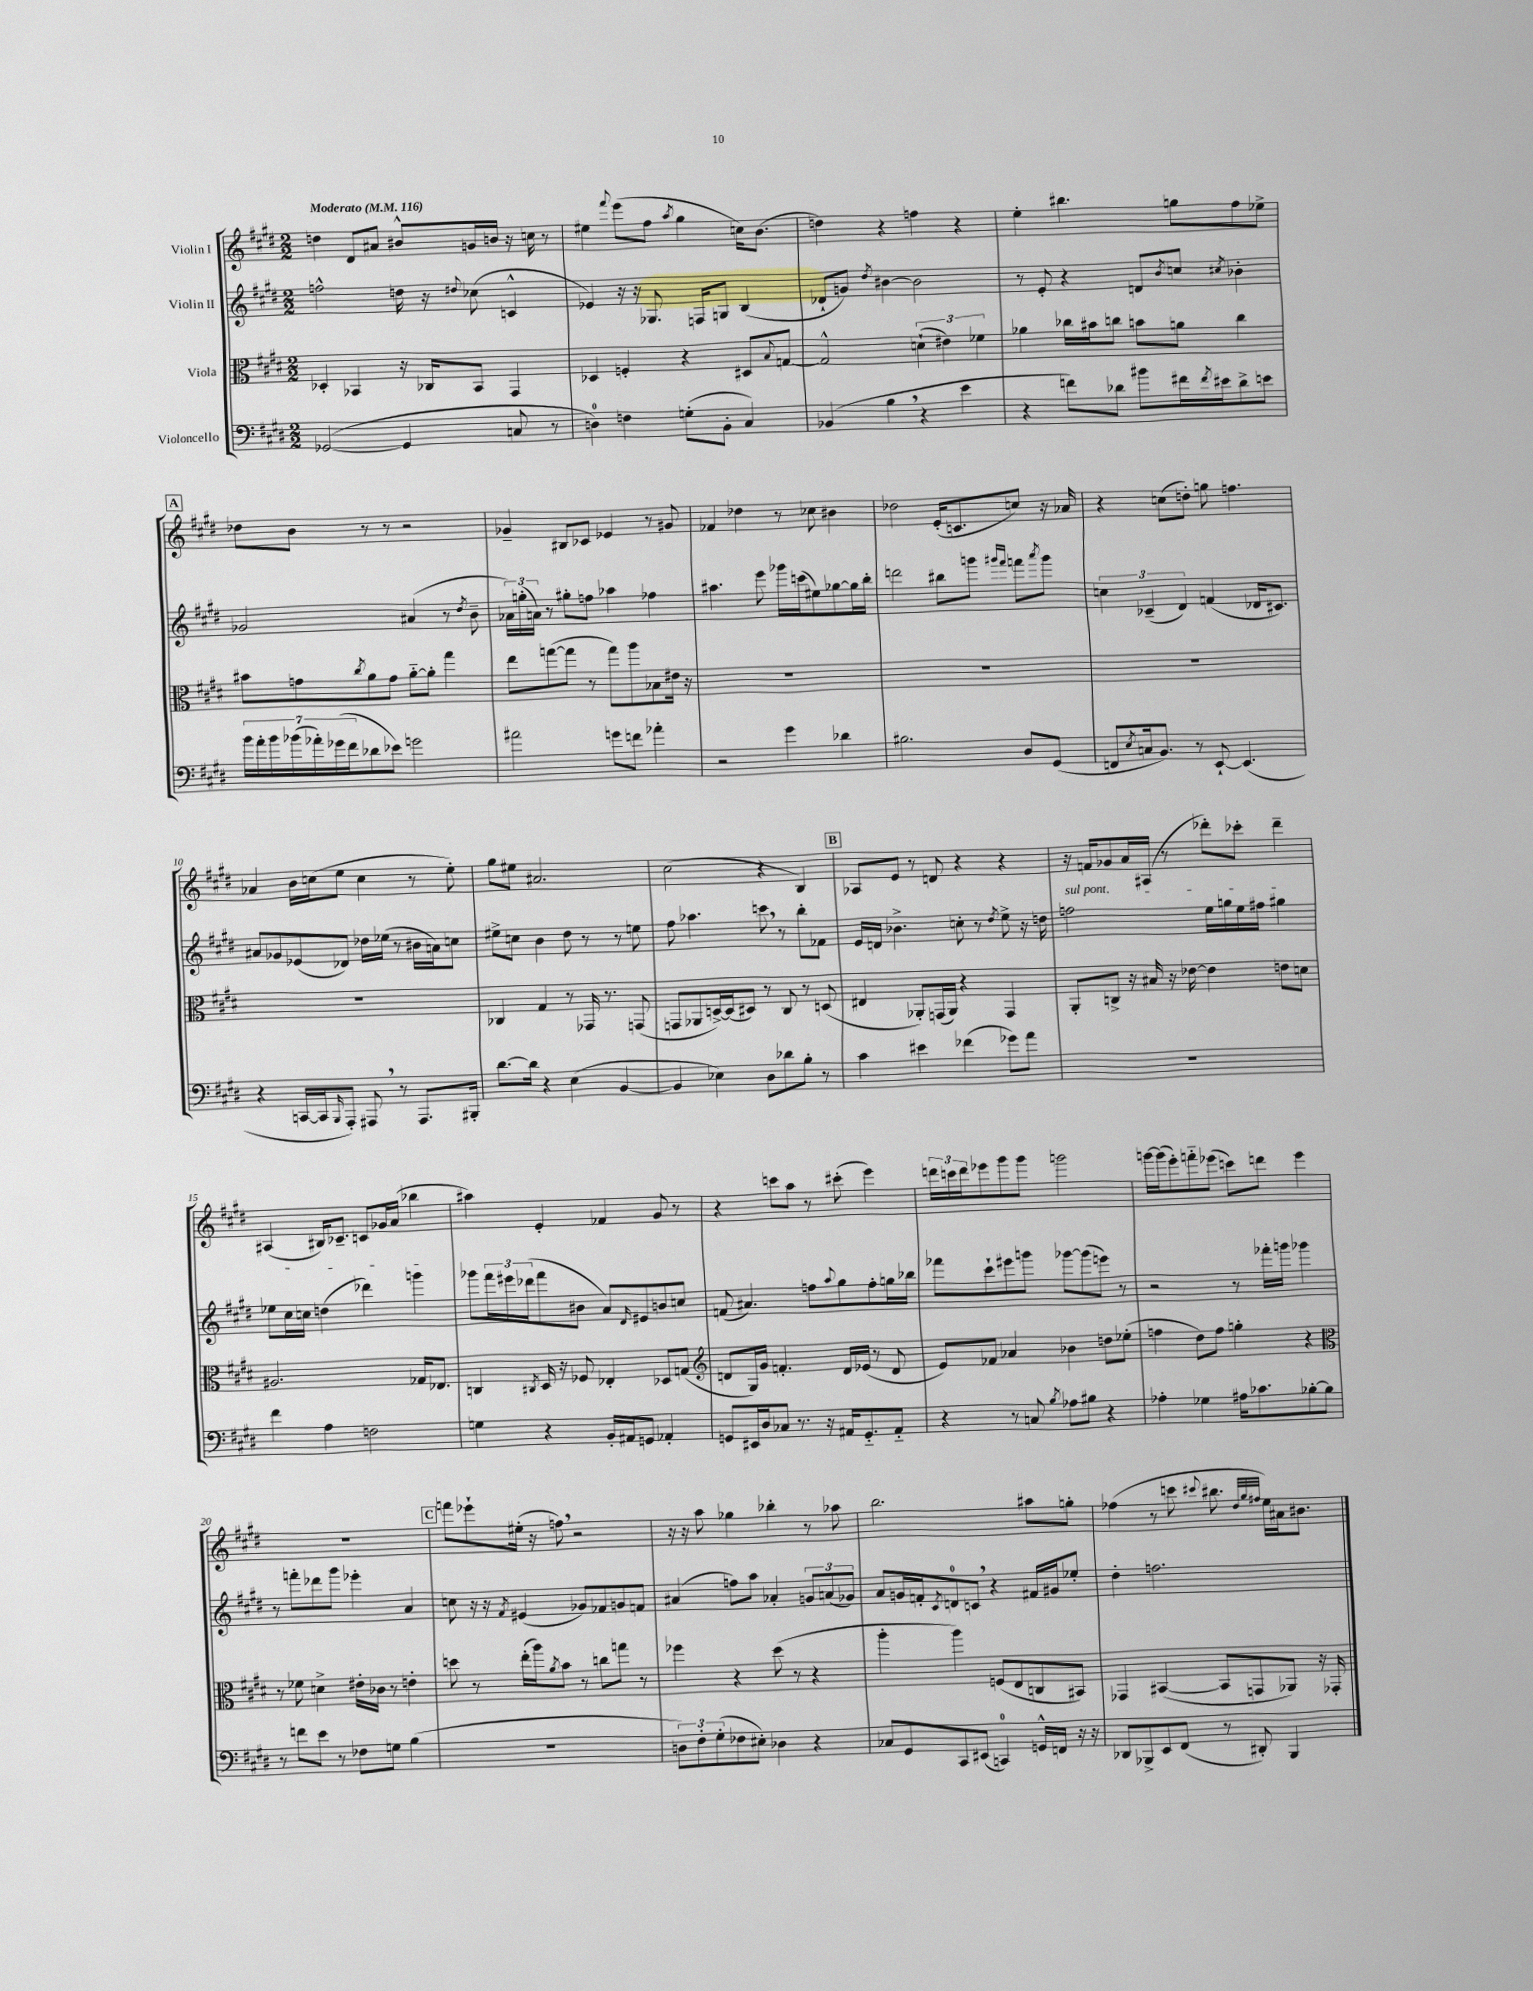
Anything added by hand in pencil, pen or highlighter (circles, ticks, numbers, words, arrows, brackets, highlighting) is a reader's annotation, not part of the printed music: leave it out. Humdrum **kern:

**kern	**kern	**kern	**kern
*staff4	*staff3	*staff2	*staff1
*clefF4	*clefC3	*clefG2	*clefG2
*k[f#c#g#d#]	*k[f#c#g#d#]	*k[f#c#g#d#]	*k[f#c#g#d#]
*M2/2	*M2/2	*M2/2	*M2/2
*MM116	*MM116	*MM116	*MM116
([2GG-	4D-'	2ff^^	4dd
.	4BB-	.	8d#
.	.	.	8a#
4GG-]	16r	16dd	8b#^^
.	16C-	16r	.
.	.	8qqdd#	.
.	8BB-	(8cc-	16g
.	.	.	16b
8C	4GG#	4c^^	16r
.	.	.	16cc
8r	.	.	8r
=	=	=	=
4D)	4D-	4e-)	4ee#
.	.	.	8qqfff#
4F	4F'	16r	(8eee
.	.	16r	.
.	.	8.G-	8ff#
.	.	.	8qaa
(8G'	4r	.	4gg#
.	.	16F	.
8BB'	.	8G	.
4C#)	8D#	(4B	16cc)
.	.	.	(8.b
.	8qqB	.	.
.	[8G	.	.
=	=	=	=
(4BB-	2G^^]	8d-`	4dd)
.	.	8g)	.
.	.	8qdd#	.
4B	.	[4b#	4r
4r	(6d`	2b#]	4ff
.	6e#)	.	.
4e	.	.	4r
.	6f-	.	.
=	=	=	=
4r	4a-	8r	4ee'
.	.	8e'	.
8f)	16cc-	4r	4.bb#
.	16b#	.	.
8d-	8cc	.	.
8b#	8b	8d	.
.	.	8qb	.
16f#	8a	8cc	8gg
8qf#	.	.	.
16e#	.	.	.
.	.	8qcc#	.
8d-^	4cc	4b-'	8ff#
8e	.	.	8ee-^
=	=	=	=
28b	8b#	2g-	8dd-
28a'	.	.	.
28b	.	.	.
(28b-	.	.	.
.	8g	.	8b
28a-')	.	.	.
(28g-	.	.	.
28f#	.	.	.
.	8qcc#	.	.
8d-	8a	.	8r
8e-)	8g	.	8r
2g	[8a'~	(4a#	2r
.	8a']	.	.
.	4gg#	8r	.
.	.	8qdd#	.
.	.	8b~	.
=	=	=	=
2a#	8ee	24a-)	4g-~
.	.	(24gg'	.
.	.	24a)	.
.	([8gg	8r	.
.	8gg]	8gg#'	8B#
.	8r	8ff	8c-
8g	8gg)	4aa-	4e-
8f	8aa	.	.
4a-'	8B-	4ff-	8r
.	16e#	.	8g#
.	16r	.	.
=	=	=	=
2r	1r	4.aa#	4f-
.	.	.	4dd-
.	.	8eee	.
4g#	.	16ggg-	8r
.	.	(16ccc	.
.	.	8ee#)	8cc-
4d-	.	[8gg-	4b#
.	.	16gg-]	.
.	.	16bb'	.
=	=	=	=
2.B#	1r	2ddd	2dd-
.	.	8bb#	(16e'
.	.	.	8.c
.	.	8ggg	.
.	.	16qqggg#	.
.	.	16qqfff#	.
8D#	.	8fff	8cc)
.	.	8qaaa	.
(8GG#	.	8ggg#	16r
.	.	.	16a-
=	=	=	=
8FF	1r	6cc	4r
8qE	.	.	.
16C	.	.	.
.	.	(6c-~	.
8.BB)	.	.	.
.	.	.	(8cc
.	.	6d#)	.
8r	.	.	8dd')
[8EE`	.	(4f	8gg
(4.EE]	.	.	4.ff
.	.	16d-	.
.	.	8.c#)	.
=	=	=	=
4r	1r	8a#	4a-
.	.	8g-	.
[16CC	.	(8e-	16b
16CC]	.	.	(16cc
16qqBBB	.	.	.
8AAA')	.	8d-)	8ee
8AAA#	.	16dd-	4cc
.	.	(16ee-	.
8r	.	8r	.
8.AAA#	.	16b#	8r
.	.	16a)	.
.	.	8cc	8ee')
16BBB#'	.	.	.
=	=	=	=
[8.d#	4C-	8ee#^	8gg#
.	.	8cc	8ee#
16d#]	.	.	.
4r	4G#	4b	2.a#
(4E	8r	8dd#	.
.	16GG-	8r	.
.	8.r	.	.
[4BB	.	8r	.
.	(8GG	8ee	.
=	=	=	=
4BB]	8GG	8ff#	(2cc#
.	8AA-	4.aa-	.
4E-)	[16D^)	.	.
.	(16D]	.	.
.	8D#)	.	.
8D#	8r	8ccc	4r
8d-	8C#	8r	.
8B'	8r	8bb'	4B)
8r	(8D	8f-	.
=	=	=	=
4c#	4E#	16e	8A-
.	.	16d	.
.	.	4.b-^	8e
4e#	8AA-')	.	8r
.	(16GG	.	8d
.	16AA-)	.	.
(4f-	4r	8cc'	4r
.	.	8r	.
.	.	8qdd#	.
8g-)	4GG	8ee^	4r
8a	.	16r	.
.	.	16dd	.
=	=	=	=
1r	8AA'	2ff	16r
.	.	.	16f
.	8C^	.	8g-
.	16r	.	16a
.	16B#	.	(16A#
.	16r	.	8r
.	[16e-	.	.
.	4e-]	16ee	8ddd-')
.	.	16gg	.
.	.	16ee	8ccc-'
.	.	16ff#	.
.	8e	4gg#	4ddd-~
.	8d	.	.
=	=	=	=
4f#	2.A#	8ee-	(4A#
.	.	16cc#	.
.	.	16cc	.
4A	.	(4dd	16B#)
.	.	.	8.c-~
2F	.	4ddd-)	8c
.	.	.	16g-
.	.	.	(16a
.	16G-	4ggg	4bb-
.	8.E-	.	.
=	=	=	=
4G	4C	8ggg-	4aa#)
.	.	24fff#	.
.	.	24eee#	.
.	.	(24ddd-	.
.	8qC#	.	.
4r	16D#	8fff#	4e'
.	16r	.	.
.	8F-	8b#	.
16BB'	4E-'	8a)	4f-
16AA#	.	.	.
.	.	16qqd#	.
8GG	.	8e#	.
4AA-'	8D-	8b	8g#
.	(8G	8cc	8r
=	=	=	=
*	*clefG2	*	*
8GG	8d	(8f	4r
16EE#	16G#)	4.a#)	.
16D#	16g#	.	.
8C-	4.f'	.	8ccc
8.r	.	.	8aa
.	.	8ff	8r
16r	.	.	.
.	.	8qqaa	.
16AA#	16d	8gg#	(8ccc#'
8.GG'~	(16e-	.	.
.	8r	8ff'	4eee)
8AA#'~	8d	16gg	.
.	.	16bb-	.
=	=	=	=
4r	8e)	8fff-	24ddd
.	.	.	24ccc
.	.	.	24ddd
.	8f-	8ccc#`	8eee-
8r	4a-	8eee#	8ggg#
8C	.	8ggg	8ggg#
8qB	.	.	.
8A-	4b-	[8ggg-	2ggg
8B#	.	(8ggg-]	.
4r	8dd	8eee)	.
.	(8ee-'	8r	.
=	=	=	=
4A-'	4ff	2r	[16ggg
.	.	.	(16ggg]
.	.	.	8eee')
4G-	8dd#)	.	8fff'~
.	8ff	.	(8eee-
16A#	4gg'	8r	8ccc)
8.c-	.	.	.
.	.	16fff-'	8ddd
.	.	16ggg	.
[8B-'	4r	4ggg-	4eee-
8B-]	.	.	.
=	=	=	=
*	*clefC3	*	*
8r	8r	8r	1r
8f	8f-	8fff'	.
8e	4d^	8ddd-	.
8r	.	8ggg#	.
8F-	16e#'	4eee-'	.
.	16c-	.	.
8G	8r	.	.
(4B	4e'	4a	.
=	=	=	=
1r	8dd	8cc	8fff
.	8r	16r	8eee-`
.	.	16r	.
.	.	8qf#	.
.	(16ee'	(4e#	(16ee#'
.	16aa)	.	16r
.	8qa	.	.
.	8b	.	8ff)
.	8r	8g-)	2r
.	8cc	8f-	.
.	8gg	8g	.
.	8r	8f	.
=	=	=	=
12D)	4ff-	(4a#	16r
.	.	.	16r
12F#'	.	.	.
.	.	.	8aa
(12G#'	.	.	.
8F-	4r	8ff)	4gg-
8E#')	.	8aa	.
4D-	(8dd#	4a-'	4bb-'
.	8r	.	.
4r	4r	12g	8r
.	.	(12a	.
.	.	.	8aa-
.	.	12g-)	.
=	=	=	=
8C-	4aa'	8a	2.bb
8GG#	.	16g	.
.	.	16f'	.
.	.	8qc#	.
8CC#	4aa)	8d	.
(8EE#	.	8c	.
4CC)	(8F	4r	.
.	8E	.	.
16GG^^	8C	16f#	8aa#
16FF	.	16g#	.
16r	8BB#)	8ee-'	8gg'
16r	.	.	.
=	=	=	=
8DD-	4GG-	4dd#'	(4ff-
8BBB-^	.	.	.
8EE	([4BB#	2.ff	8r
(8FF#	.	.	8ccc
.	.	.	8qqccc#
8r	8BB#]	.	8.bb#
8DD#')	8GG	.	.
.	.	.	32qqdd#
.	.	.	32qqgg#
.	.	.	32qqff#
.	.	.	16ee)
4BBB-	8AA-)	.	16a#
.	.	.	8.b#
.	16r	.	.
.	16GG-'	.	.
==	==	==	==
*-	*-	*-	*-
